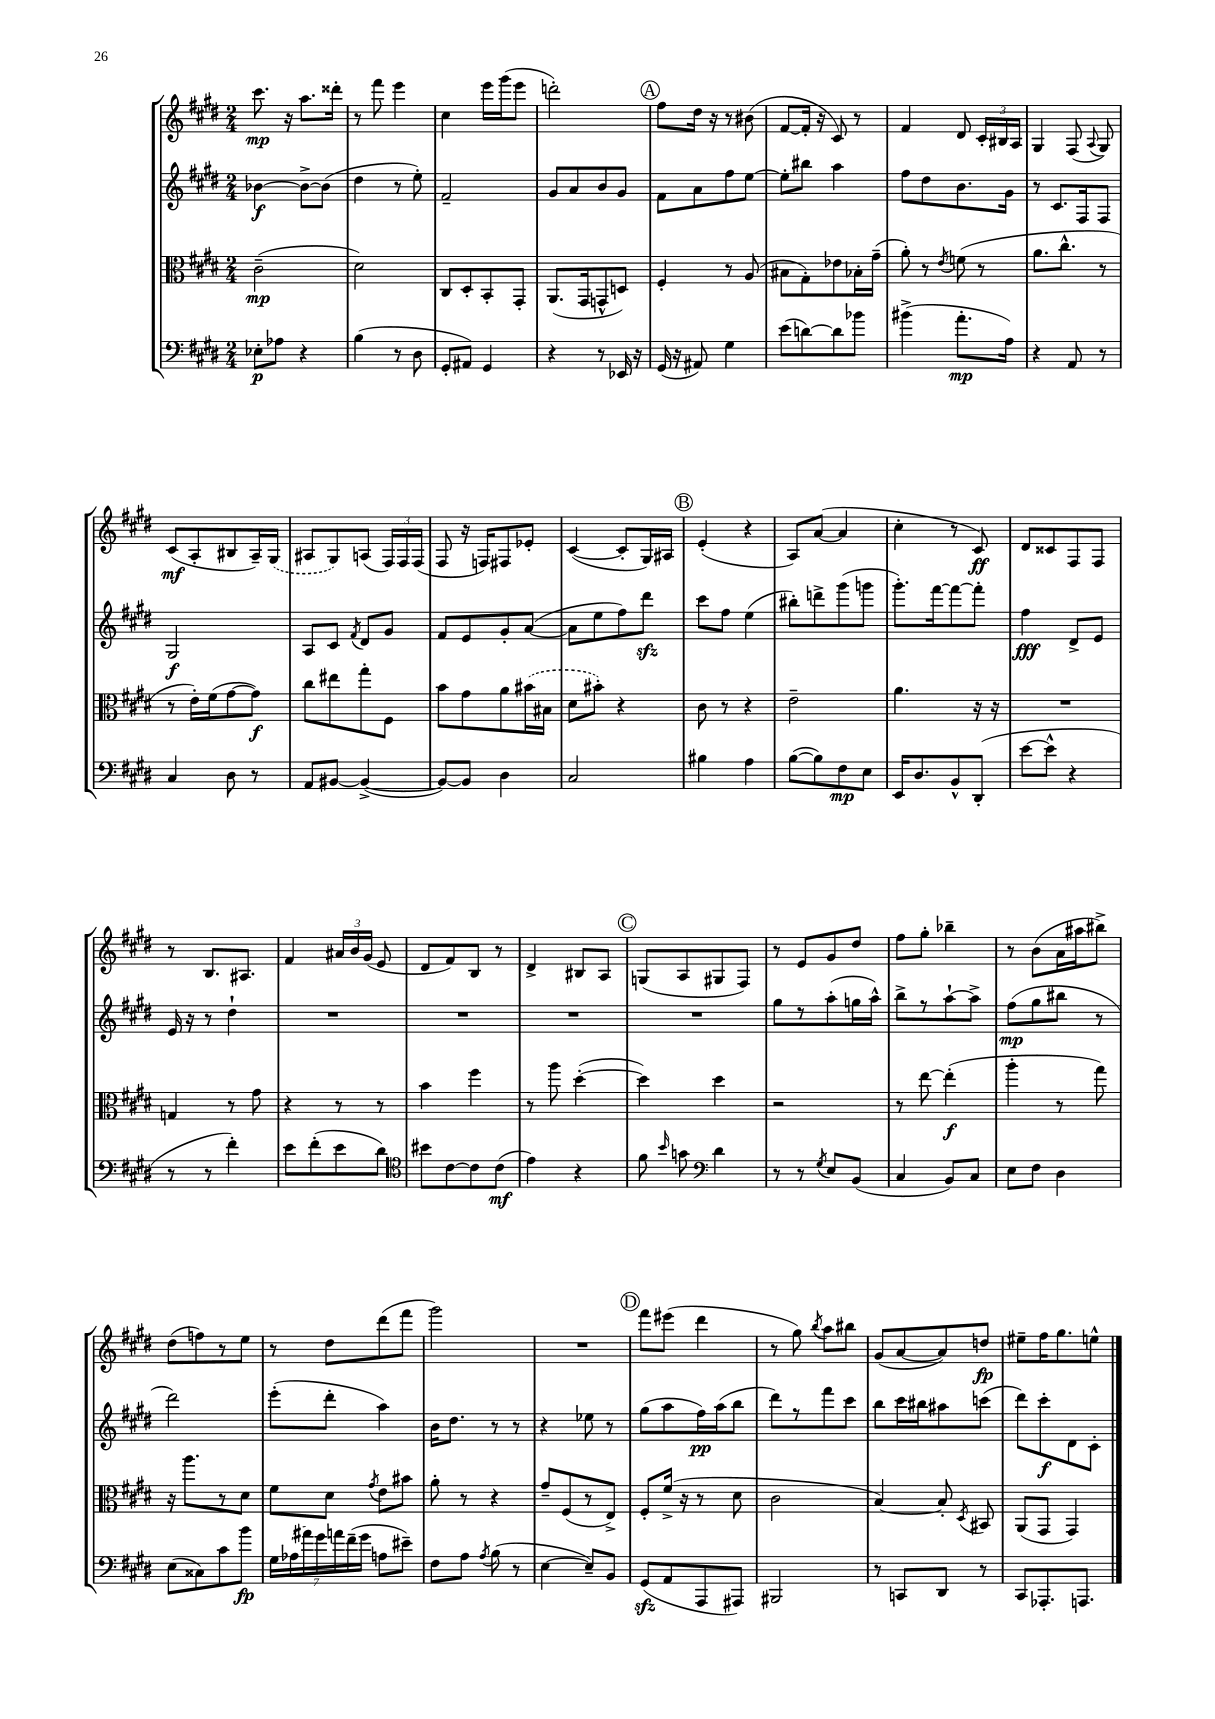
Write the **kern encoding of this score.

**kern	**dynam	**kern	**dynam	**kern	**dynam	**kern	**dynam
*part4	*part4	*part3	*part3	*part2	*part2	*part1	*part1
*staff4	*staff4	*staff3	*staff3	*staff2	*staff2	*staff1	*staff1
*clefF4	*	*clefC3	*	*clefG2	*	*clefG2	*
*k[f#c#g#d#]	*	*k[f#c#g#d#]	*	*k[f#c#g#d#]	*	*k[f#c#g#d#]	*
*M2/4	*	*M2/4	*	*M2/4	*	*M2/4	*
=1	=1	=1	=1	=1	=1	=1	=1
8E-X'\L	p	(2c#~\	mp	[4b-X\	f	8.ccc#\	mp
8A-X\J	.	.	.	.	.	.	.
.	.	.	.	.	.	16r	.
4r	.	.	.	8b-^\L_	.	8.aa\L	.
.	.	.	.	(8b-\J]	.	.	.
.	.	.	.	.	.	16ddd##X'\Jk	.
=2	=2	=2	=2	=2	=2	=2	=2
(4B\	.	2d#\)	.	4dd#\	.	8r	.
.	.	.	.	.	.	8fff#\	.
8r	.	.	.	8r	.	4eee\	.
8D#\	.	.	.	8ee'\)	.	.	.
=3	=3	=3	=3	=3	=3	=3	=3
8GG#'/L	.	8C#/L	.	2f#~/	.	4cc#\	.
8AA#X/J)	.	8D#'/	.	.	.	.	.
4GG#/	.	8BB'/	.	.	.	16eee\LL	.
.	.	.	.	.	.	(16ggg#\J	.
.	.	8GG#'/J	.	.	.	8eee\J	.
=4	=4	=4	=4	=4	=4	=4	=4
4r	.	(8.AA/L	.	8g#/L	.	2dddn'\)	.
.	.	.	.	8a/	.	.	.
.	.	16GG#/k	.	.	.	.	.
8r	.	8GGn^^/	.	8b/	.	.	.
16EE-X/	.	8Dn/J)	.	8g#/J	.	.	.
16r	.	.	.	.	.	.	.
!!LO:REH:place=s1:t=A
=5	=5	=5	=5	=5	=5	=5	=5
(16GG#/	.	4F#'/	.	8f#\L	.	8ff#\L	.
16r	.	.	.	.	.	.	.
8AA#X/)	.	.	.	8a\	.	16dd#\Jk	.
.	.	.	.	.	.	16r	.
4G#\	.	8r	.	8ff#\	.	8r	.
.	.	(8A/	.	[8ee\J	.	(8b#X\	.
=6	=6	=6	=6	=6	=6	=6	=6
(8e\L	.	8B#X\L	.	8ee'\L]	.	[8f#/L	.
[8dn\)	.	8G#'\)	.	8bb#X\J	.	16f#'/Jk]	.
.	.	.	.	.	.	16r	.
8d\]	.	8e-X\	.	4aa\	.	8c#/)	.
8b-X\J	.	16B-X'\L	.	.	.	8r	.
.	.	(16g#~\JJ	.	.	.	.	.
=7	=7	=7	=7	=7	=7	=7	=7
(4b#X^\	.	8a'\)	.	8ff#\L	.	4f#/	.
.	.	8r	.	8dd#\	.	.	.
.	.	8qe/	.	.	.	.	.
8.a'\L	mp	(8fn\	.	8.b\	.	8d#/	.
.	.	8r	.	.	.	24c#'/LL	.
.	.	.	.	.	.	24B#X/	.
16A\Jk)	.	.	.	16g#\Jk	.	.	.
.	.	.	.	.	.	24A/JJ	.
=8	=8	=8	=8	=8	=8	=8	=8
4r	.	8.a\L	.	8r	.	4G#/	.
.	.	.	.	8.c#/L	.	.	.
.	.	8.cc#^^\J	.	.	.	.	.
8AA/	.	.	.	.	.	(8F#/	.
.	.	.	.	16F#/k	.	.	.
.	.	.	.	.	.	8qqA/	.
8r	.	8r	.	8F#/J	.	8G#/)	.
!!LO:LB:g=z
=9	=9	=9	=9	=9	=9	=9	=9
4C#/	.	8r	.	2G#/	f	(8c#/L	mf
.	.	16e'\LL)	.	.	.	8A'/	.
.	.	(16f#\J	.	.	.	.	.
8D#\	.	[8g#\	.	.	.	8B#X/	.
8r	.	8g#\J])	f	.	.	16A~/L)	.
.	.	.	.	.	.	(16G#/JJ	.
=10	=10	=10	=10	=10	=10	=10	=10
8AA/L	.	8cc#\L	.	8A/L	.	8A#X/L	.
[8BB#X/J	.	8ee#X\	.	8c#/J	.	8G#/)	.
.	.	.	.	8qf#/	.	.	.
(4BB#^/_	.	8gg#'\	.	8d#/L	.	(8An/J	.
.	.	8F#\J	.	8g#/J	.	24F#/LL)	.
.	.	.	.	.	.	24F#/	.
.	.	.	.	.	.	(24F#/JJ	.
=11	=11	=11	=11	=11	=11	=11	=11
8BB#/L_)	.	8b\L	.	8f#/L	.	8F#/	.
8BB#/J]	.	8g#\	.	8e/	.	16r	.
.	.	.	.	.	.	16Fn/KL)	.
4D#\	.	8a\	.	8g#'/	.	8F#X/	.
.	.	(16b#X\L	.	([8a/J	.	8e-X'/J	.
.	.	16B#X\JJ	.	.	.	.	.
=12	=12	=12	=12	=12	=12	=12	=12
2C#/	.	8d#\L	.	8a\L]	.	([4c#/	.
.	.	8b#X'\J)	.	8ee\	.	.	.
.	.	4r	.	8ff#\)	.	8c#'/L]	.
.	.	.	.	8ddd#zz\J	.	16G#/L)	.
.	.	.	.	.	.	16A#X/JJ	.
!!LO:REH:place=s1:t=B
=13	=13	=13	=13	=13	=13	=13	=13
4B#X\	.	8c#\	.	8ccc#\L	.	(4e'/	.
.	.	8r	.	8ff#\J	.	.	.
4A\	.	4r	.	(4ee\	.	4r	.
=14	=14	=14	=14	=14	=14	=14	=14
([8B\L	.	2e~\	.	8bb#X'\L)	.	8A/L)	.
8B\])	.	.	.	8dddn^\	.	([8a/J	.
8F#\	mp	.	.	(8ggg#\	.	4a/]	.
8E\J	.	.	.	8gggn\J	.	.	.
=15	=15	=15	=15	=15	=15	=15	=15
16EE/KL	.	4.a\	.	8.ggg#'\L)	.	4cc#'\	.
8.D#/	.	.	.	.	.	.	.
.	.	.	.	[16fff#\k	.	.	.
8BB^^/	.	.	.	8fff#\_	.	8r	.
(8DD#'/J	.	16r	.	8fff#'\J]	.	8c#/)	ff
.	.	16r	.	.	.	.	.
=16	=16	=16	=16	=16	=16	=16	=16
[8e\L	.	2r	.	4ff#\	fff	8d#/L	.
8e^^\J]	.	.	.	.	.	8c##X/	.
4r	.	.	.	8d#^/L	.	8F#/	.
.	.	.	.	8e/J	.	8F#/J	.
!!LO:LB:g=z
=17	=17	=17	=17	=17	=17	=17	=17
8r	.	4Gn/	.	16e/	.	8r	.
.	.	.	.	16r	.	.	.
8r	.	.	.	8r	.	8.B/L	.
4f#'\)	.	8r	.	4dd#`\	.	.	.
.	.	.	.	.	.	8.A#X/J	.
.	.	8g#\	.	.	.	.	.
=18	=18	=18	=18	=18	=18	=18	=18
8e\L	.	4r	.	2r	.	4f#/	.
(8f#'\	.	.	.	.	.	.	.
8e\	.	8r	.	.	.	24a#X/LL	.
.	.	.	.	.	.	24b/	.
.	.	.	.	.	.	(24g#/JJ	.
8d#\J)	.	8r	.	.	.	8e/	.
=19	=19	=19	=19	=19	=19	=19	=19
*clefC4	*	*	*	*	*	*	*
8b#X\L	.	4b\	.	2r	.	8d#/L	.
[8c#\	.	.	.	.	.	8f#/)	.
8c#\]	.	4ff#\	.	.	.	8B/J	.
(8c#\J	mf	.	.	.	.	8r	.
=20	=20	=20	=20	=20	=20	=20	=20
4e\)	.	8r	.	2r	.	4d#^/	.
.	.	8aa\	.	.	.	.	.
4r	.	([4dd#'\	.	.	.	8B#X/L	.
.	.	.	.	.	.	8A/J	.
!!LO:REH:place=s1:t=C
=21	=21	=21	=21	=21	=21	=21	=21
8f#\	.	4dd#\])	.	2r	.	(8Gn/L	.
16qqb/	.	.	.	.	.	.	.
8gn\	.	.	.	.	.	8A/	.
*clefF4	*	*	*	*	*	*	*
4d#\	.	4dd#\	.	.	.	8G#X/	.
.	.	.	.	.	.	8F#/J)	.
=22	=22	=22	=22	=22	=22	=22	=22
8r	.	2r	.	8gg#\L	.	8r	.
8r	.	.	.	8r	.	8e/L	.
8qG#/	.	.	.	.	.	.	.
8E/L	.	.	.	(8aa'\	.	8g#/	.
(8BB/J	.	.	.	16ggn\L	.	8dd#/J	.
.	.	.	.	16aa^^\JJ)	.	.	.
=23	=23	=23	=23	=23	=23	=23	=23
4C#/	.	8r	.	8bb^\L	.	8ff#\L	.
.	.	[8ee\	.	8r	.	8gg#'\J	.
8BB/L)	.	(4ee'\]	f	[8aa`\	.	4bb-X~\	.
8C#/J	.	.	.	8aa^\J]	.	.	.
=24	=24	=24	=24	=24	=24	=24	=24
8E\L	.	4aa'\	.	(8ff#\L	mp	8r	.
8F#\J	.	.	.	8gg#\	.	(8b\L	.
4D#\	.	8r	.	8bb#X\J	.	16a\L	.
.	.	.	.	.	.	16aa#X\J	.
.	.	8gg#\)	.	8r	.	8bb#X^\J)	.
!!LO:LB:g=z
=25	=25	=25	=25	=25	=25	=25	=25
(8E\L	.	16r	.	2ddd#\)	.	(8dd#\L	.
.	.	8.aa\L	.	.	.	.	.
8C##X\)	.	.	.	.	.	8ffn\)	.
8c#\	.	8r	.	.	.	8r	.
8b\J	fp	8d#\J	.	.	.	8ee\J	.
=26	=26	=26	=26	=26	=26	=26	=26
28G#\LL	.	8f#\L	.	(8eee'\L	.	8r	.
(28A-X\	.	.	.	.	.	.	.
28a#X\)	.	.	.	.	.	.	.
28g#\	.	.	.	.	.	.	.
.	.	8d#\J	.	8ddd#'\J	.	8dd#\L	.
28an\	.	.	.	.	.	.	.
(28f#~\	.	.	.	.	.	.	.
28g#\JJ	.	.	.	.	.	.	.
.	.	8qg#/	.	.	.	.	.
8An\L	.	8e\L	.	4aa\)	.	(8ddd#\	.
8e#X~\J)	.	8b#X\J	.	.	.	8fff#\J	.
=27	=27	=27	=27	=27	=27	=27	=27
8F#\L	.	8a'\	.	16b\KL	.	2ggg#\)	.
.	.	.	.	8.dd#\J	.	.	.
8A\J	.	8r	.	.	.	.	.
8qA/	.	.	.	.	.	.	.
(8B\	.	4r	.	8r	.	.	.
8r	.	.	.	8r	.	.	.
=28	=28	=28	=28	=28	=28	=28	=28
[4E\	.	8g#~/L	.	4r	.	2r	.
.	.	(8F#/	.	.	.	.	.
8E~/L])	.	8r	.	8ee-X\	.	.	.
8BB/J	.	8E^/J)	.	8r	.	.	.
!!LO:REH:place=s1:t=D
=29	=29	=29	=29	=29	=29	=29	=29
(8GG#zz/L	.	8F#'/L	.	(8gg#\L	.	8fff#\L	.
8AA/	.	(16f#^/Jk	.	8aa\	.	(8eee#X\J	.
.	.	16r	.	.	.	.	.
8AAA/	.	8r	.	16ff#\L)	pp	4ddd#\	.
.	.	.	.	(16aa\J	.	.	.
8AAA#X/J)	.	8d#\	.	8bb\J	.	.	.
=30	=30	=30	=30	=30	=30	=30	=30
2BBB#X/	.	2c#\	.	8ddd#\L)	.	8r	.
.	.	.	.	8r	.	8gg#\)	.
.	.	.	.	.	.	8qbb/	.
.	.	.	.	8fff#\	.	8aa\L	.
.	.	.	.	8ccc#\J	.	8bb#X\J	.
=31	=31	=31	=31	=31	=31	=31	=31
8r	.	[4B/)	.	8bb\L	.	(8g#/L	.
8CCn/L	.	.	.	16ccc#\L	.	[8a/	.
.	.	.	.	16bb#X\J	.	.	.
8DD#/J	.	8B'/]	.	8aa#X\	.	8a/])	.
.	.	8qD#/	.	.	.	.	.
8r	.	8BB#X/	.	(8cccn\J	.	8ddn/J	fp
=32	=32	=32	=32	=32	=32	=32	=32
8CC#/L	.	(8AA/L	.	8ddd#\L)	.	8ee#X~\L	.
8.AAA-X'/	.	8GG#/J	.	8ccc#'\	f	16ff#\K	.
.	.	.	.	.	.	8.gg#\	.
.	.	4GG#/)	.	8d#\	.	.	.
8.AAAn/J	.	.	.	.	.	.	.
.	.	.	.	8c#'\J	.	8een^^\J	.
==	==	==	==	==	==	==	==
*-	*-	*-	*-	*-	*-	*-	*-
